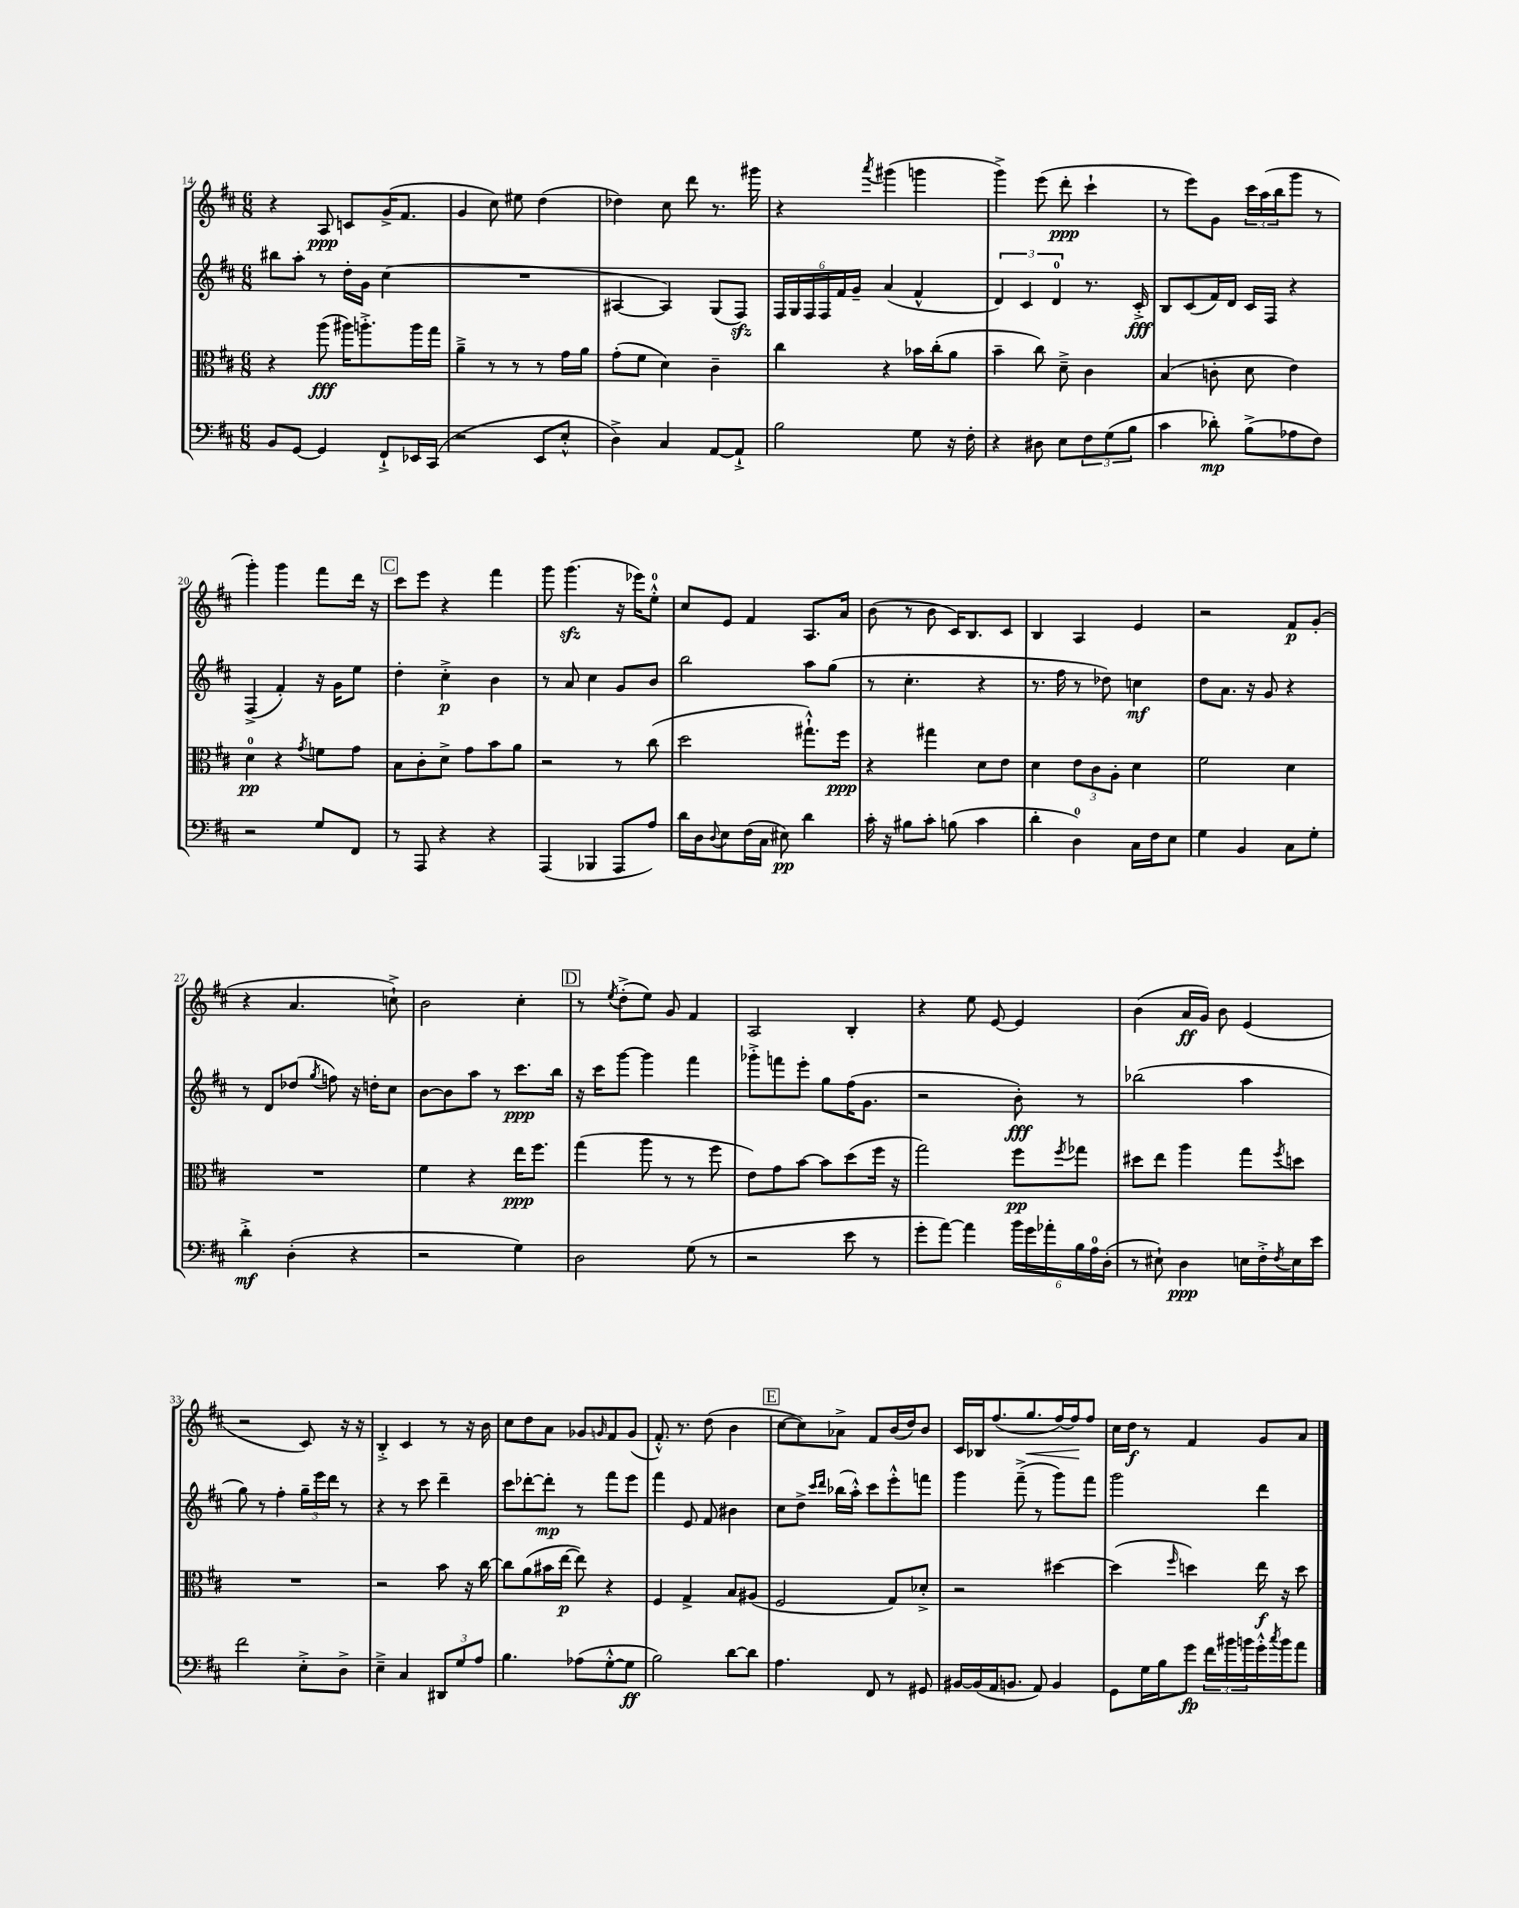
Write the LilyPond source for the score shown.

<<
\new StaffGroup <<
\new Staff = "s0" {
    \clef treble \key d \major \numericTimeSignature \time 6/8
    r4 a8\ppp c'8 g'16->( fis'8. |
    g'4 cis''8) eis''8 d''4( |
    des''4) cis''8 d'''8 r8. gis'''16 |
    r4 \acciaccatura { a'''8 } gis'''4( g'''4 |
    g'''4->) e'''8( d'''8-.\ppp cis'''4-! |
    r8 e'''8) g'8 \tuplet 3/2 { cis'''16 a''16( b''16 } g'''8 r8 |
    g'''4-.) g'''4 fis'''8 d'''16 r16 |
    \mark \markup { \box "C" } cis'''8 e'''8 r4 fis'''4 |
    g'''8 g'''4.\sfz( r16 ees'''16) e''8-0-.-^ |
    cis''8 e'8 fis'4 a8. a'16 |
    b'8( r8 b'8 cis'16) b8. cis'8 |
    b4 a4 e'4 |
    r2 fis'8\p g'8-.( |
    r4 a'4. c''8-!->) |
    b'2 cis''4-. |
    \mark \markup { \box "D" } r8 \acciaccatura { e''8 } d''8-.->( e''8) g'8 fis'4 |
    a2 b4-. |
    r4 e''8 e'8~ e'4 |
    b'4( a'16\ff g'16) b'8 e'4( |
    r2 cis'8) r16 r16 |
    b4-.-> cis'4 r8 r16 b'16 |
    cis''8 d''8 a'8 ges'8 \grace { g'16 } fis'8 g'8( |
    fis'8.-.-^) r8. d''8( b'4 |
    \mark \markup { \box "E" } cis''8~ cis''8) aes'8-> fis'8 b'16( d''16) b'8 |
    cis'16 bes16 fis''8.( g''8.\< fis''16~) fis''16\! fis''8 |
    cis''16 d''16\f r8 fis'4 g'8 a'8 \bar "|." |
}
\new Staff = "s1" {
    \clef treble \key d \major \numericTimeSignature \time 6/8
    bis''8 a''8-. r8 d''16-. g'16 cis''4( |
    R2. |
    ais4~ ais4) g8( fis8\sfz) |
    \tuplet 6/4 { fis16 g16 fis16 fis16 fis'16 g'16-- } a'4( fis'4-^ |
    \tuplet 3/2 { d'4) cis'4 d'4-0 } r8. cis'16-.->\fff |
    b8 cis'8( fis'16) d'16 cis'16 fis16 r4 |
    fis4->( fis'4-.) r16 g'16 e''8 |
    \mark \markup { \box "C" } d''4-. cis''4-.->\p b'4 |
    r8 a'8 cis''4 g'8 b'8 |
    b''2 a''8 g''8( |
    r8 cis''4.-. r4 |
    r8. fis''16 r8 des''8) c''4\mf |
    d''8 a'8. r16 g'8 r4 |
    r8 d'8 des''8( \acciaccatura { g''8 } f''8) r16 d''16-. cis''8 |
    b'8~ b'8 a''8 r8 cis'''8.\ppp b''16 |
    \mark \markup { \box "D" } r16 cis'''16 g'''8~ g'''4 fis'''4 |
    ges'''8-.-> f'''8 e'''8-. g''8 fis''16( g'8. |
    r2 b'8-.\fff) r8 |
    bes''2( a''4 |
    g''8) r8 fis''4-. \tuplet 3/2 { g''16-- e'''16 d'''16 } r8 |
    r4 r8 cis'''8 d'''4-- |
    cis'''8 des'''8~-. des'''8-.\mp r8 fis'''8 e'''8 |
    fis'''4 e'8 fis'8 bis'4 |
    \mark \markup { \box "E" } cis''8 d''8-> \grace { cis'''16 d'''16 } bes''16( a''16-.-^) cis'''8 e'''8-.-^ f'''8 |
    g'''4 fis'''8--->( r8 g'''8) fis'''8 |
    g'''2 d'''4 \bar "|." |
}
\new Staff = "s2" {
    \clef alto \key d \major \numericTimeSignature \time 6/8
    r4 a''8\fff( ais''16) a''8.-.-> a''16 g''16 |
    a'4---> r8 r8 r8 g'16 a'16 |
    g'8-.( fis'8 d'4) cis'4-- |
    cis''4 r4 bes'16 cis''16-.( a'8 |
    b'4-- cis''8) d'8---> cis'4 |
    b4( c'8-. d'8 e'4) |
    d'4-0\pp r4 \acciaccatura { g'8 } f'8 g'8 |
    \mark \markup { \box "C" } b8 cis'8-. d'8-> g'8 b'8 a'8 |
    r2 r8 cis''8( |
    d''2 gis''8.-!-^) fis''16\ppp |
    r4 gis''4 d'8 e'8 |
    d'4 \tuplet 3/2 { e'8 cis'8 a8-. } d'4 |
    fis'2 d'4 |
    R2. |
    fis'4 r4 e''16\ppp fis''8. |
    \mark \markup { \box "D" } g''4( a''8 r8 r8 fis''8 |
    e'8) g'8 b'8~ b'8 d''8( fis''16 r16 |
    g''2) fis''8\pp \acciaccatura { fis''8 } ges''8 |
    dis''8 e''8 a''4 g''8 \acciaccatura { fis''8 } d''8 |
    R2. |
    r2 b'8 r16 cis''16~ |
    cis''8 a'8( bis'16 e''16~\p e''8) r4 |
    fis4 g4-> b8 ais8( |
    \mark \markup { \box "E" } fis2 g8) des'8-.-> |
    r2 dis''4~ |
    dis''4( \grace { fis''16 } d''4) e''16\f r16 d''8 \bar "|." |
}
\new Staff = "s3" {
    \clef bass \key d \major \numericTimeSignature \time 6/8
    b,8 g,8~ g,4 fis,8-!-> ees,16 cis,16( |
    r2 e,8 e8-.-^ |
    d4->) cis4 a,8~ a,8-!-> |
    b2 g8 r16 fis16-. |
    r4 dis8 e8 \tuplet 3/2 { fis8 g8( b8 } |
    cis'4 des'8-.\mp) b8->( aes8 fis8) |
    r2 g8 fis,8 |
    \mark \markup { \box "C" } r8 a,,8 r4 r4 |
    a,,4( bes,,4 a,,8 a8) |
    d'16 d16 \appoggiatura { d8 } e8 fis16( cis16 eis8\pp) d'4 |
    cis'16-. r16 bis8 cis'8-. b8( cis'4 |
    d'4-. d4-0) cis16 fis16 e8 |
    g4 b,4 cis8 g8-. |
    d'4-.->\mf d4-.( r4 |
    r2 g4) |
    \mark \markup { \box "D" } d2 g8( r8 |
    r2 e'8 r8 |
    g'8-. a'8~) a'4 \tuplet 6/4 { b'16 g'16 aes'16-. b16 a16-0 d16-.( } |
    r8 eis8-!) d4\ppp e16 fis16-.-> \acciaccatura { fis8 } e16 e'16 |
    fis'2 e8-.-> d8-> |
    e4---> cis4 \tuplet 3/2 { dis,8 g8 a8 } |
    b4. aes8( g8~-.-^ g8\ff |
    b2) d'8~ d'8 |
    \mark \markup { \box "E" } a4. fis,8 r8 gis,8 |
    bis,16~ bis,16( a,16 b,8. a,8) b,4 |
    g,8 g16 b16 g'8\fp \tuplet 3/2 { fis'16 bis'16 b'16 } g'16-.-^ \acciaccatura { cis''8 } b'16 a'8 \bar "|." |
}
>>
>>
\layout { \context { \Score currentBarNumber = #14 } }
